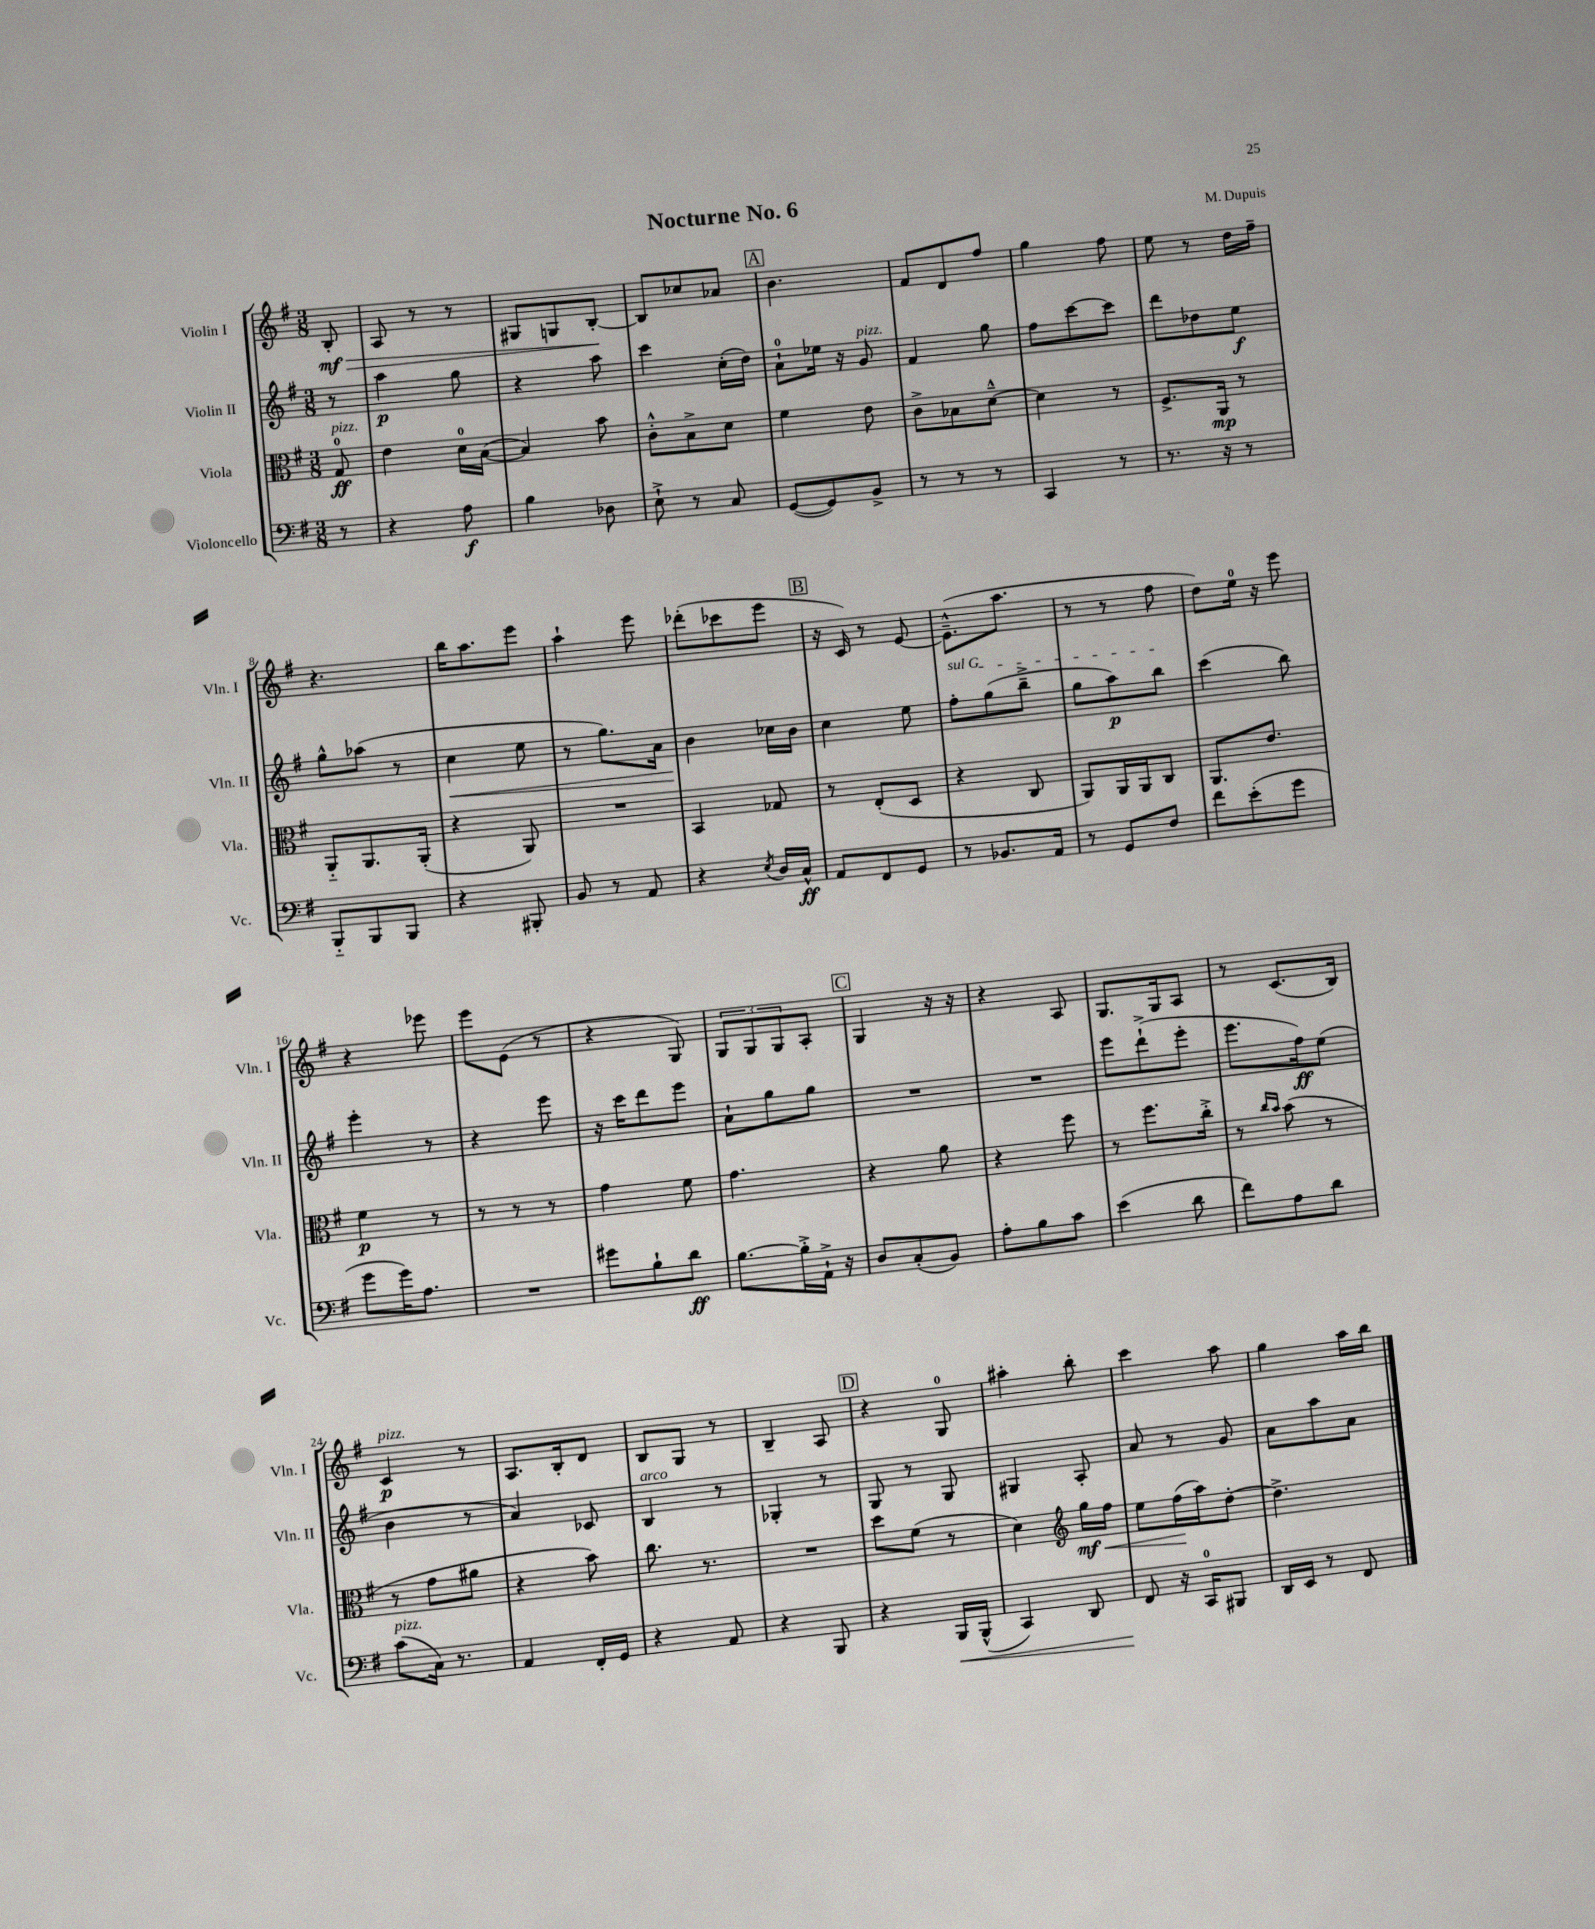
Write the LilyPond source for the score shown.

\header { title = "Nocturne No. 6" composer = "M. Dupuis" }
<<
\new StaffGroup <<
\new Staff = "s0" \with { instrumentName = "Violin I" shortInstrumentName = "Vln. I" } {
    \clef treble \key g \major \numericTimeSignature \time 3/8 \partial 8
    b8-.\mf\> |
    a8 r8 r8 |
    gis8 g8 b8~-.\! |
    b8 ces''8 aes'8 |
    \mark \markup { \box "A" } b'4. |
    fis'8 d'8 fis''8 |
    g''4 fis''8 |
    e''8 r8 d''16 fis''16-- |
    r4. |
    b''16 a''8. e'''8 |
    a''4-! e'''8 |
    des'''8-.( ces'''8 e'''8 |
    \mark \markup { \box "B" } r16 c'16) r8 e'8~ |
    e'8.---^( a''8. |
    r8 r8 fis''8 |
    d''8) e''16-0 r16 e'''8 |
    r4 ees'''8 |
    e'''8 e'8( r8 |
    r4 g8) |
    \tuplet 3/2 { g8 g8 g8 } a8-. |
    \mark \markup { \box "C" } g4 r16 r16 |
    r4 a8 |
    g8. g16 a8 |
    r8 c'8.( b16) |
    c'4\p^\markup { \italic "pizz." } r8 |
    a8. b16-. d'8 |
    b8 g8 r8 |
    b4-- a8 |
    \mark \markup { \box "D" } r4 g8-0 |
    ais''4-. b''8-. |
    c'''4 a''8 |
    g''4 a''16 b''16 \bar "|." |
}
\new Staff = "s1" \with { instrumentName = "Violin II" shortInstrumentName = "Vln. II" } {
    \clef treble \key g \major \numericTimeSignature \time 3/8 \partial 8
    r8 |
    a''4\p g''8 |
    r4 a''8 |
    c'''4 c''16-.( d''16) |
    \mark \markup { \box "A" } a'8-0-! ees''16 r16 g'8^\markup { \italic "pizz." } |
    fis'4 g''8 |
    fis''8 c'''8~ c'''8 |
    d'''8 des''8 e''8\f |
    g''8-^ aes''8( r8 |
    c''4\< e''8 |
    r8 g''8.) a'16 |
    b'4\! ces''16 b'16 |
    \mark \markup { \box "B" } c''4 e''8 |
    \once \override TextSpanner.bound-details.left.text = \markup { \italic "sul G" } fis''8-.\startTextSpan g''8( b''8---> |
    g''8 a''8\p) b''8\stopTextSpan |
    c'''4( b''8) |
    e'''4-. r8 |
    r4 e'''8 |
    r16 c'''16 d'''8 e'''8 |
    a'8-! g''8 g''8 |
    \mark \markup { \box "C" } R4. |
    R4. |
    e'''8 d'''8-!->( e'''8-. |
    e'''8. fis''16\ff) e''8( |
    b'4 r8 |
    a'4) ces'8 |
    b4^\markup { \italic "arco" } r8 |
    ges4-. r8 |
    \mark \markup { \box "D" } g8 r8 g8 |
    gis4 a8-. |
    a'8 r8 g'8 |
    a'8 a''8 a'8 \bar "|." |
}
\new Staff = "s2" \with { instrumentName = "Viola" shortInstrumentName = "Vla." } {
    \clef alto \key g \major \numericTimeSignature \time 3/8 \partial 8
    g8-0\ff^\markup { \italic "pizz." } |
    e'4 d'16-0 b16~( |
    b4) b'8 |
    c'8-.-^ b8-> d'8 |
    \mark \markup { \box "A" } fis'4 e'8 |
    c'8-> bes8 d'8~---^ |
    d'4 r8 |
    fis8.-> a,16\mp r8 |
    a,8-_ a,8. a,16-.( |
    r4 a,8) |
    R4. |
    b,4 ges8 |
    \mark \markup { \box "B" } r8 e8-.( d8 |
    r4 c8 |
    a,8) a,16 a,16 c8 |
    a,8. e'8. |
    fis'4\p r8 |
    r8 r8 r8 |
    g'4 fis'8 |
    g'4. |
    \mark \markup { \box "C" } r4 a'8 |
    r4 fis''8 |
    r8 fis''8. c''16-.-> |
    r8 \grace { c''16 b'16 } b'8( r8 |
    r8 g'8 ais'8 |
    r4 b'8) |
    c''8. r8. |
    R4. |
    \mark \markup { \box "D" } d''8 fis'8( r8 |
    d'4) \clef treble g''16\mf\< fis''16 |
    e''8 fis''16\!( a''16) d''8~-. |
    d''4.-> \bar "|." |
}
\new Staff = "s3" \with { instrumentName = "Violoncello" shortInstrumentName = "Vc." } {
    \clef bass \key g \major \numericTimeSignature \time 3/8 \partial 8
    r8 |
    r4 a8\f |
    b4 des8 |
    e8-!-> r8 c8 |
    \mark \markup { \box "A" } g,8~( g,8) b,8-> |
    r8 r8 r8 |
    c,4 r8 |
    r8. r16 r8 |
    b,,8-_ b,,8 b,,8 |
    r4 bis,,8-. |
    b,8 r8 a,8 |
    r4 \acciaccatura { e8 } d16 c16-^\ff |
    \mark \markup { \box "B" } a,8 fis,8 g,8 |
    r8 bes,8. a,16 |
    r8 g,8 fis8 |
    fis'8 e'8-.( g'8 |
    g'8 g'16) a8. |
    R4. |
    gis'8 b8-! d'8\ff |
    b8.~ b16-.-> a,16-!-> r16 |
    \mark \markup { \box "C" } d8 c8-.( b,8) |
    a8-. b8 c'8 |
    e'4( d'8 |
    fis'8) a8 d'8 |
    c'8^\markup { \italic "pizz." }( c16) r8. |
    a,4 fis,16-. g,16 |
    r4 a,8 |
    r4 b,,8 |
    \mark \markup { \box "D" } r4 b,,16\< b,,16-^( |
    c,4) d,8 |
    fis,8\! r16 c,16-0 bis,,8 |
    d,16 e,16 r8 fis,8 \bar "|." |
}
>>
>>
